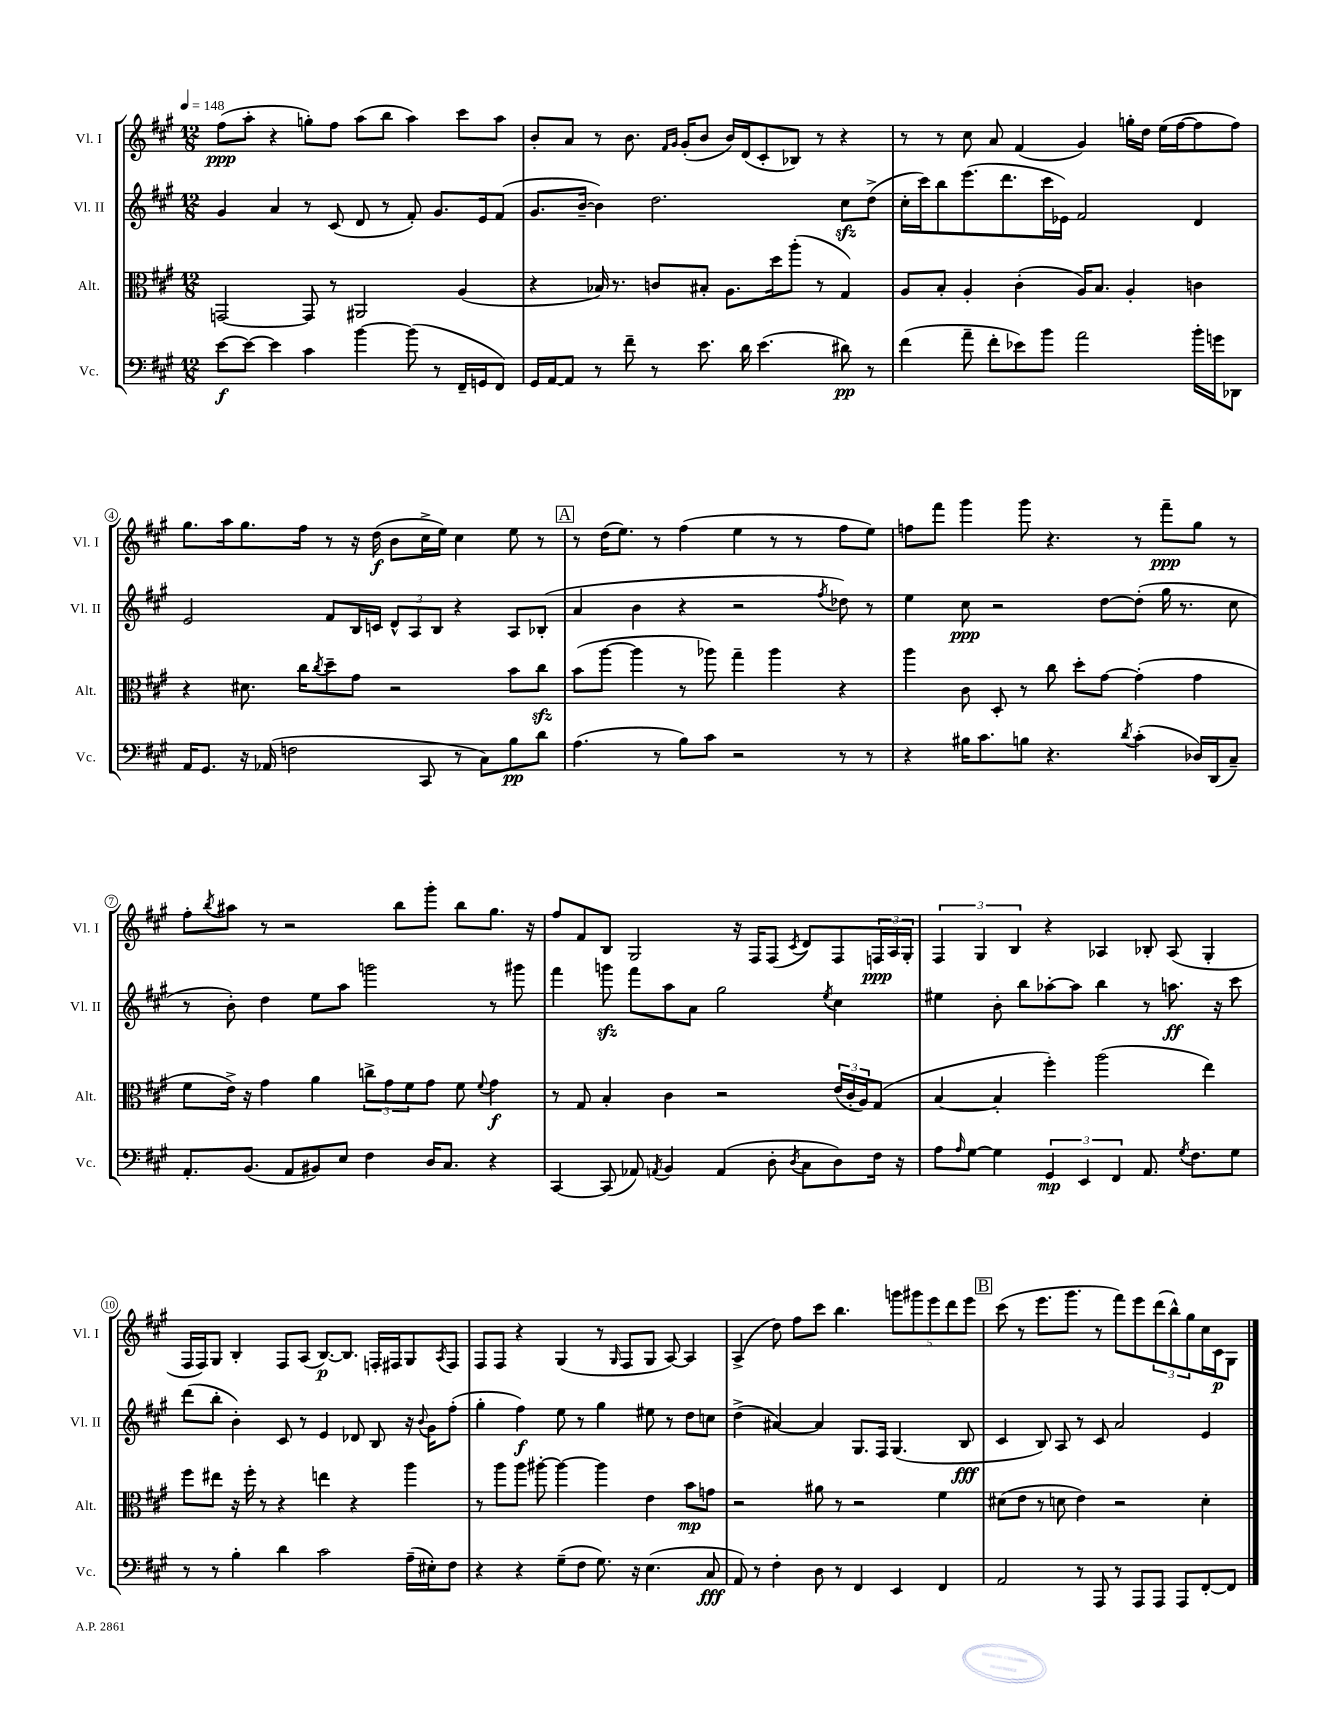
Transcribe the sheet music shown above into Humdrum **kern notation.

**kern	**kern	**kern	**kern
*staff4	*staff3	*staff2	*staff1
*clefF4	*clefC3	*clefG2	*clefG2
*k[f#c#g#]	*k[f#c#g#]	*k[f#c#g#]	*k[f#c#g#]
*M12/8	*M12/8	*M12/8	*M12/8
*MM148	*MM148	*MM148	*MM148
[8e\L	[2GG/	4g#/	(8ff#\L
8e\_J	.	.	8aa'\J
4e\]	.	4a/	4r
4c#\	8GG/]	8r	8gg'\L)
.	8r	(8c#/	8ff#\J
[4b\	2AA#/	8d/	(8aa\L
.	.	8r	8bb\J
(8b\]	.	8f#'/)	4aa\)
8r	.	8.g#/L	.
16FF#~/LL	(4A/	.	8ccc#\L
16GG/J	.	16e/k	.
8FF#/J)	.	(8f#/J	8aa\J
=	=	=	=
16GG#/LL	4r	8.g#/L	8b'/L
[16AA/J	.	.	.
8AA/]J	.	.	8a/J
.	.	[16b~/Jk	.
8r	16B-/)	4b\])	8r
.	8.r	.	.
8f#~\	.	.	8.b\
8r	8c/L	2.dd\	.
.	.	.	16qqf#/LL
.	.	.	16qqg#/JJ
.	.	.	(16g#'/LK
8.e\	8B#'/J	.	8b/J
.	8.A\L	.	16b/LL)
16d\	.	.	(16d/J
(4.e\	.	.	8c#'/
.	16dd\k	.	.
.	(8aa'\J	.	8B-/J)
.	8r	.	8r
8d#\)	4G#/)	8cc#\L	4r
8r	.	(8dd^\J	.
=	=	=	=
(4f#\	8A/L	16cc#'\LL	8r
.	.	16ccc#\J)	.
.	8B'/J	8bb\	8r
8a~\	4A'/	(8.eee\	8cc#\
8f#'\L	.	.	8a/
.	.	8.ddd\	.
8e-\)	(4c#'\	.	(4f#/
8b\J	.	16ccc#\L	.
.	.	16e-\JJ)	.
2a\	16A/LK)	2f#/	4g#/)
.	8.B/J	.	.
.	4A'/	.	16gg'\LL
.	.	.	16dd\JJ
.	.	.	(16ee\LL
.	.	.	[16ff#\J
16b'\LL	4c\	4d/	8ff#\]
16g\J	.	.	.
8DD-\J	.	.	8ff#\J)
=	=	=	=
16AA/LK	4r	2e/	8.gg#\L
8.GG#/J	.	.	.
.	.	.	16aa\k
16r	8.d#\	.	8.gg#\
(16AA-/	.	.	.
2F\	.	.	.
.	16cc#\LK	.	16ff#\Jk
.	8qcc#/	.	.
.	8dd~\	8f#/L	8r
.	8g#\J	16B/L	16r
.	.	16c/JJ	(16dd\
.	2r	12d^^/L	8b\L
.	.	12A/	.
8CC#/	.	.	16cc#^\L
.	.	12B/J	.
.	.	.	16ee\JJ)
8r	.	4r	4cc#\
8C#\L)	.	.	.
8B\	8b\L	8A/L	8ee\
8d\J	8cc#\J	(8B-'/J	8r
=	=	=	=
(4.A\	(8b\L	4a/	8r
.	[8aa\J	.	(16dd\LK
.	.	.	8.ee\J)
.	4aa\]	4b\	.
8r	.	.	8r
8B\L)	8r	4r	(4ff#\
8c#\J	8aa-\)	.	.
2r	4gg#~\	2r	4ee\
.	4aa-\	.	8r
.	.	.	8r
.	.	8qff#/	.
8r	4r	8dd-\)	8ff#\L
8r	.	8r	8ee\J)
=	=	=	=
4r	4aa\	4ee\	8ff\L
.	.	.	8fff#\J
16B#\LK	8c#\	8cc#\	4ggg#\
8.c#\	.	.	.
.	8D'/	2r	.
8B\J	8r	.	8ggg#\
4.r	8cc#\	.	4.r
.	8dd'\L	.	.
.	[8g#\J	[8dd\L	.
8qd/	.	.	.
(4c#'\	(4g#'\]	(8dd'\]J	8r
.	.	16gg#\	8fff#~\L
.	.	8.r	.
16D-/LL)	4g#\	.	8gg#\J
(16DD/J	.	.	.
8C#~/J)	.	8cc#\	8r
=	=	=	=
8.AA'/L	8f#\L	8r	8ff#'\L
.	.	.	8qbb/
.	16e^\Jk)	8b'\)	8aa#\J
(8.BB/J	16r	.	.
.	4g#\	4dd\	8r
8AA/L	.	.	2r
8BB#/)	4a\	8ee\L	.
8E/J	.	8aa\J	.
4F#\	12cc^\L	2ggg\	.
.	12g#\	.	.
.	.	.	8bb\L
.	12f#\	.	.
16D/LK	8g#\J	.	8ggg#'\J
8.C#/J	.	.	.
.	8f#\	.	8bb\L
.	8qqf#/	.	.
4r	4g#\	8r	8.gg#\J
.	.	8ggg#\	.
.	.	.	16r
=	=	=	=
[4CC#/	8r	4fff#\	8ff#/L
.	8G#/	.	8f#/
(8CC#/]	4B'/	8ggg\	8B/J
8AA-/)	.	8fff#\L	2G#/
8qAA/	.	.	.
4BB/	4c#\	8aa\	.
.	.	8a\J	.
(4AA/	2r	2gg#\	.
.	.	.	16r
.	.	.	16F#/LK
8D'\	.	.	(8F#/J
8qD/	.	.	8qc#/
8C#\L	.	.	8d/L)
.	.	8qee/	.
8D\)	(24e/LL	4cc#\	8F#/
.	24c#'/	.	.
.	24A/J)	.	.
16F#\Jk	(8G#/J	.	24F/L
.	.	.	24A/
16r	.	.	.
.	.	.	24G#'/JJ
=	=	=	=
8A\L	[4B/	4ee#\	6F#/
16qqA/	.	.	.
[8G#\J	.	.	.
.	.	.	6G#/
4G#\]	4B'/]	8b'\	.
.	.	.	6B/
.	.	8bb\L	.
6GG#/	4ff#'\)	[8aa-'\	4r
.	.	8aa-\]J	.
6EE/	.	.	.
.	(2aa\	4bb\	4A-/
6FF#/	.	.	.
8.AA/	.	8r	8B-'/
.	.	8.aa\	(8A-/
8qG#/	.	.	.
8.F#\L	.	.	.
.	4ee\)	.	4G#'/
.	.	16r	.
8G#\J	.	8ccc#\	.
=	=	=	=
8r	8ff#\L	(8ddd\L	16F#/LL
.	.	.	16F#/J)
8r	8ee#\J	8bb'\J	8G#/J
4B'\	16r	4b'\)	4B'/
.	16ff#'\	.	.
.	8r	.	.
4d\	4r	8c#/	8F#/L
.	.	8r	(8A/J
2c#\	4ee\	4e/	[8.B/L)
.	.	.	8.B/]J
.	4r	8d-/	.
.	.	8B/	16F'/LL
.	.	.	16F#/J
(16A~\LL	4aa\	16r	8G#/
.	.	8qqb/	.
16E#'\J)	.	16g#\LK	.
.	.	.	8qA/
8F#\J	.	(8ff#'\J	8F#/J
=	=	=	=
4r	8r	4gg#'\	8F#/L
.	8aa\L	.	8F#/J
4r	8aa\J	4ff#\)	4r
.	[8aa#'\	.	.
(8G#~\L	4aa#\_	8ee\	(4G#/
8F#\J	.	8r	.
8.G#\)	4aa#\]	4gg#\	8r
.	.	.	16qqG#/
.	.	.	8F#/L
16r	.	.	.
(4.E\	4e\	8ee#\	8G#/J
.	.	8r	[8A/)
.	8b\L	8dd\L	4A/]
8C#/	8g\J	8cc\J	.
=	=	=	=
8AA/)	2r	(4dd^\	(4A^/
8r	.	.	.
4F#'\	.	[4a#/)	8dd\)
.	.	.	8ff#\L
8D\	8a#\	4a#/]	8ccc#\J
8r	8r	.	4.bb\
4FF#/	2r	8.G#/L	.
.	.	16F#/Jk	.
4EE/	.	(4.G#/	10ggg\L
.	.	.	10ggg#\
.	.	.	10eee\
4FF#/	4f#\	.	.
.	.	.	10ddd\
.	.	8B/	.
.	.	.	10eee\J
=	=	=	=
2AA/	(8d#\L	4c#/	(8ccc#\
.	8e\J	.	8r
.	8r	8B/)	8.eee\L
.	8d\	8A/	.
.	.	.	8.ggg#\J
8r	4e\)	8r	.
8AAA/	.	8c#/	8r
8r	2r	2a/	8fff#\L)
8AAA/L	.	.	8eee\
8AAA/J	.	.	(12ddd\
.	.	.	12bb^^\)
8AAA/L	.	.	.
.	.	.	12gg#\
[8FF#'/	4d'\	4e/	16cc#\L
.	.	.	16c#\J
8FF#/]J	.	.	8G#\J
==	==	==	==
*-	*-	*-	*-
